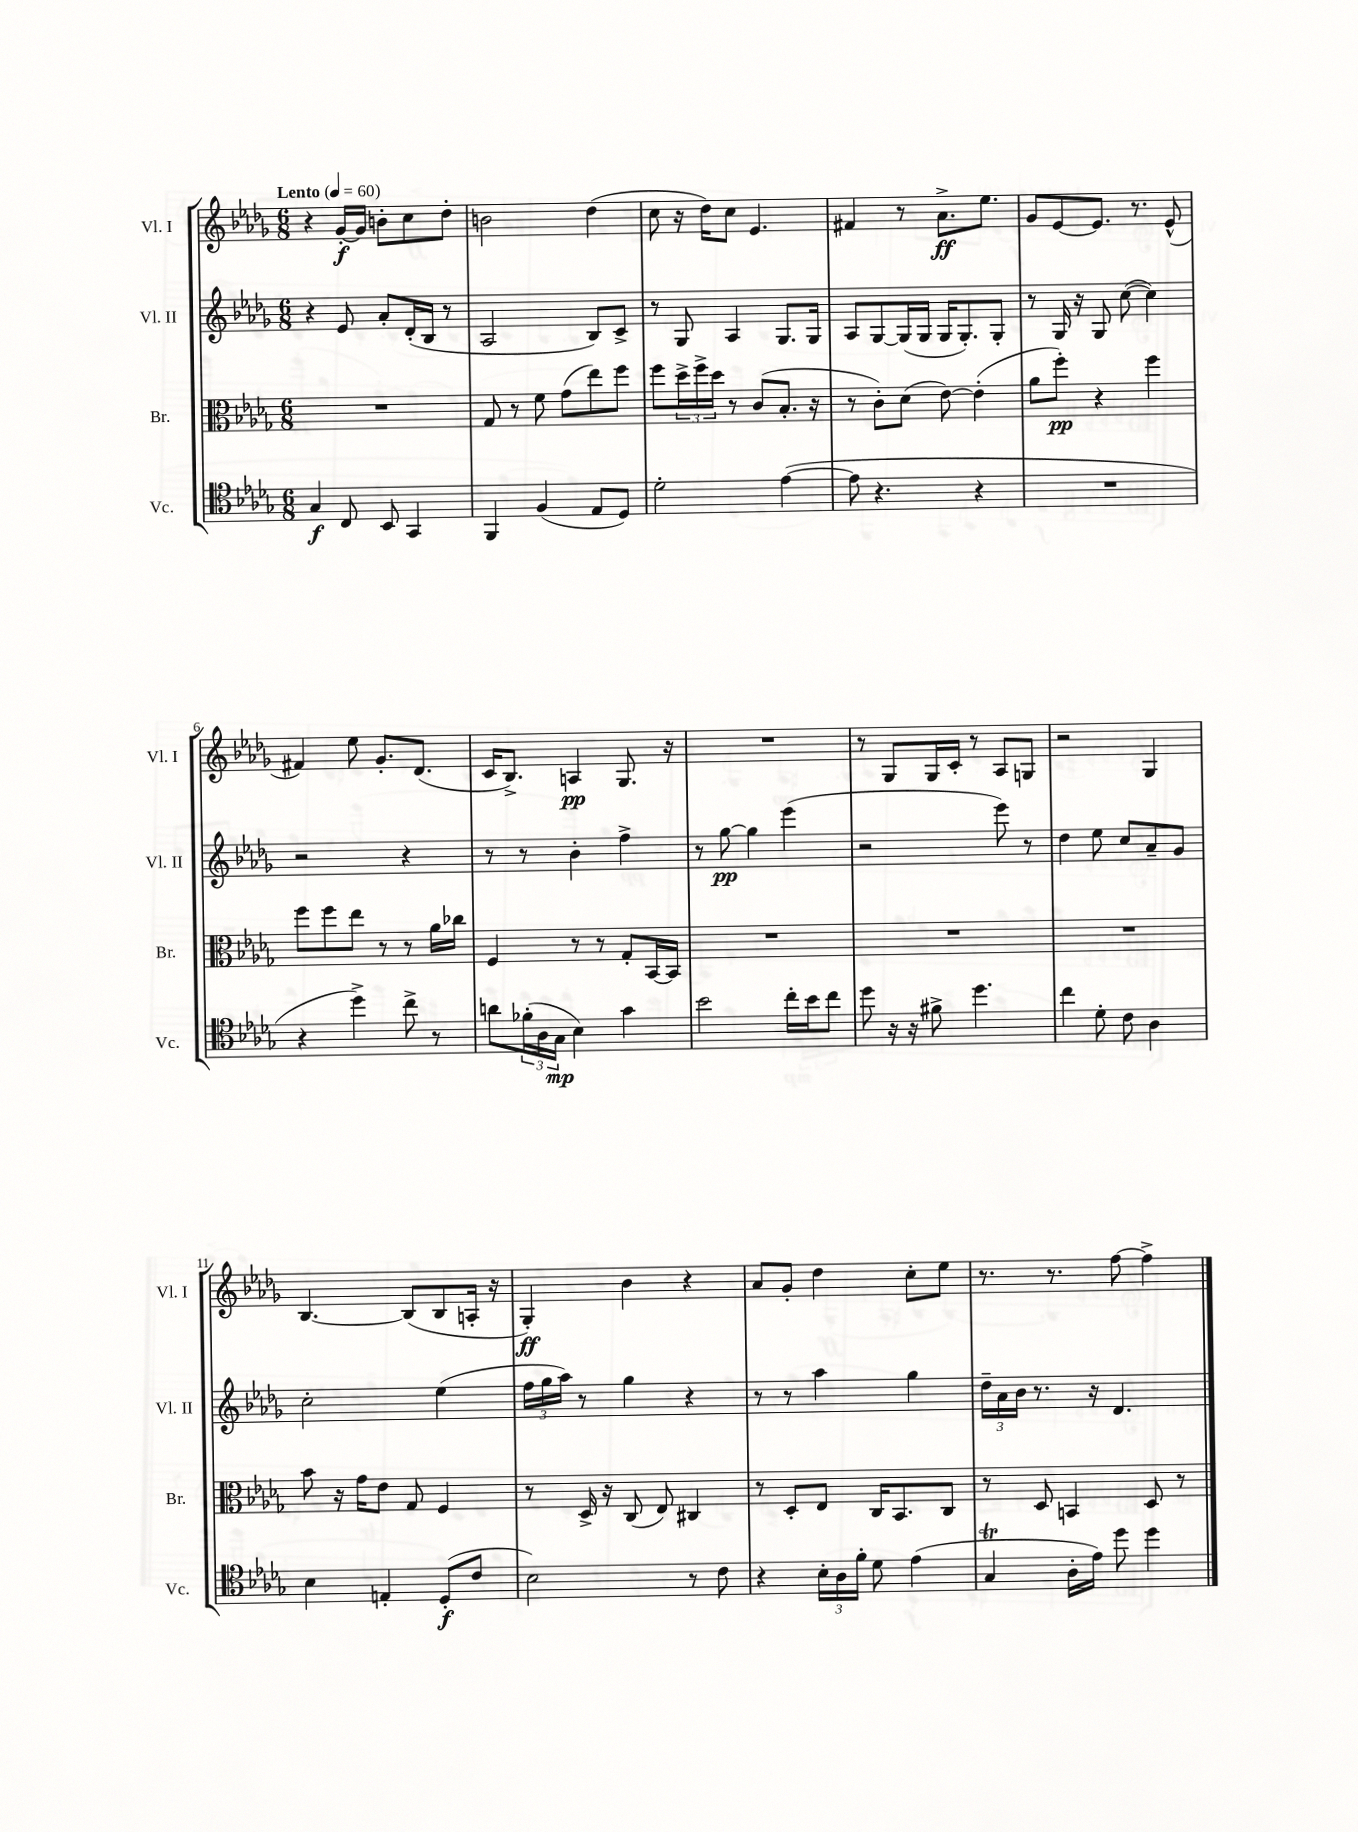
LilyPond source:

<<
\new StaffGroup <<
\new Staff = "s0" \with { instrumentName = "Vl. I" shortInstrumentName = "Vl. I" } {
    \clef treble \key des \major \numericTimeSignature \time 6/8 \tempo "Lento" 4 = 60
    r4 ges'16~-.\f ges'16 b'8-. c''8 des''8-. |
    b'2 des''4( |
    c''8 r16 des''16) c''8 ees'4. |
    fis'4 r8 aes'8.->\ff ees''8. |
    ges'8 ees'8~ ees'8. r8. ees'8-^( |
    fis'4) ees''8 ges'8.-. des'8.( |
    c'16 bes8.->) a4\pp ges8. r16 |
    R2. |
    r8 ges8 ges16 c'16-. r8 aes8 g8 |
    r2 ges4 |
    bes4.~ bes8( bes8 a16-. r16 |
    ges4-.\ff) bes'4 r4 |
    aes'8 ges'8-. des''4 c''8-. ees''8 |
    r8. r8. f''8~ f''4-> \bar "|." |
}
\new Staff = "s1" \with { instrumentName = "Vl. II" shortInstrumentName = "Vl. II" } {
    \clef treble \key des \major \numericTimeSignature \time 6/8
    r4 ees'8 aes'8-. des'16-.( bes16 r8 |
    aes2 bes8) c'8-> |
    r8 ges8 aes4 ges8. ges16 |
    aes8 ges8~ ges16( ges16 ges16 ges8.-.) ges8-. |
    r8 ges16 r16 ges8 c''8~( c''4) |
    r2 r4 |
    r8 r8 bes'4-. f''4-> |
    r8 ges''8~\pp ges''4 ees'''4( |
    r2 ees'''8) r8 |
    des''4 ees''8 c''8 aes'8-- ges'8 |
    c''2-. ees''4( |
    \tuplet 3/2 { f''16 ges''16 aes''16) } r8 ges''4 r4 |
    r8 r8 aes''4 ges''4 |
    \tuplet 3/2 { des''16-- aes'16 bes'16 } r8. r16 des'4. \bar "|." |
}
\new Staff = "s2" \with { instrumentName = "Br." shortInstrumentName = "Br." } {
    \clef alto \key des \major \numericTimeSignature \time 6/8
    R2. |
    ges8 r8 f'8 ges'8( ees''8) f''8 |
    f''8 \tuplet 3/2 { des''16-> f''16-> des''16 } r8 c'8( bes8.-. r16 |
    r8 c'8-.) des'8( ees'8~) ees'4-.( |
    aes'8 f''8-.\pp) r4 f''4 |
    f''8 f''8 ees''8 r8 r8 aes'16 ces''16 |
    f4 r8 r8 ges8-. bes,16~ bes,16 |
    R2. |
    R2. |
    R2. |
    bes'8 r16 ges'16 ees'8 ges8 f4 |
    r8 des16-> r16 c8( ees8) cis4 |
    r8 des8-. ees8 c16 bes,8. c8 |
    r8 des8 b,4 des8 r8 \bar "|." |
}
\new Staff = "s3" \with { instrumentName = "Vc." shortInstrumentName = "Vc." } {
    \clef tenor \key des \major \numericTimeSignature \time 6/8
    ges4\f c8 bes,8 ges,4 |
    f,4 f4( ees8 des8) |
    des'2-. ees'4~( |
    ees'8 r4. r4 |
    R2. |
    r4 des''4->) c''8-> r8 |
    a'8 \tuplet 3/2 { fes'16-.( aes16 ges16\mp } bes4) ges'4 |
    bes'2 c''16-. bes'16 c''8 |
    des''8 r16 r16 fis'8-> des''4. |
    c''4 des'8-. c'8 aes4 |
    bes4 e4-. des8-.\f( c'8 |
    bes2) r8 c'8 |
    r4 \tuplet 3/2 { bes16-. aes16 f'16-. } des'8 ees'4( |
    ges4\trill aes16-. ees'16) des''8 des''4 \bar "|." |
}
>>
>>
